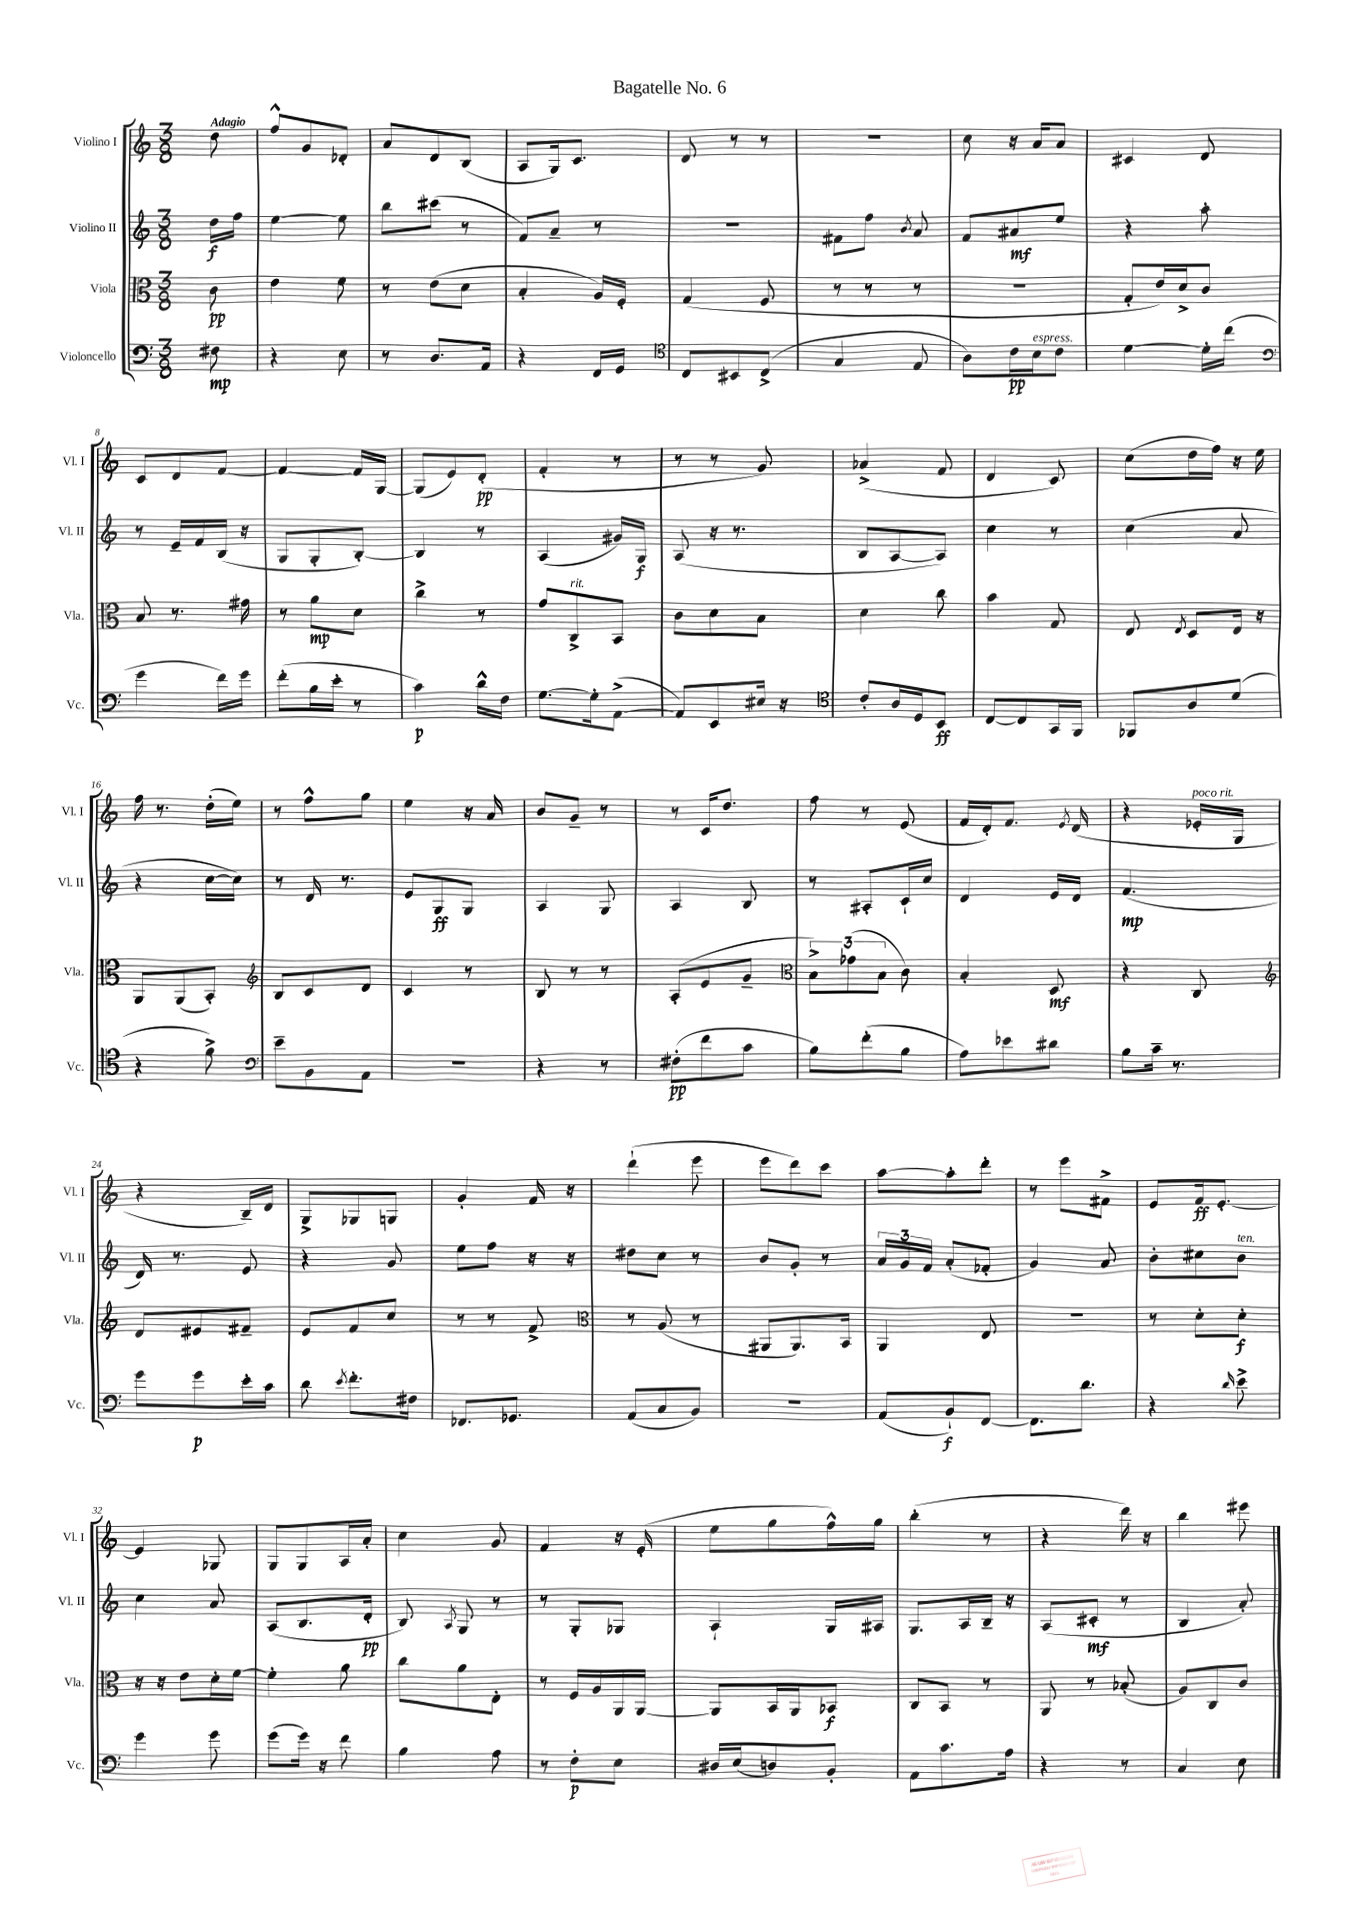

**kern	**dynam	**kern	**dynam	**kern	**dynam	**kern	**dynam
*part4	*part4	*part3	*part3	*part2	*part2	*part1	*part1
*staff4	*staff4	*staff3	*staff3	*staff2	*staff2	*staff1	*staff1
*I"Violoncello	*	*I"Viola	*	*I"Violino II	*	*I"Violino I	*
*I'Vc.	*	*I'Vla.	*	*I'Vl. II	*	*I'Vl. I	*
*clefF4	*	*clefC3	*	*clefG2	*	*clefG2	*
*k[]	*	*k[]	*	*k[]	*	*k[]	*
*M3/8	*	*M3/8	*	*M3/8	*	*M3/8	*
=	=	=	=	=	=	=	=
!	!	!	!	!	!	!LO:TX:a:B:t=Adagio	!
8F#X\	mp	8c\	pp	16dd\LL	f	8dd\	.
.	.	.	.	16ff\JJ	.	.	.
=1	=1	=1	=1	=1	=1	=1	=1
4r	.	4e\	.	[4ee\	.	8ff^^/L	.
.	.	.	.	.	.	8g/	.
8E\	.	8f\	.	8ee\]	.	8d-X'/J	.
=2	=2	=2	=2	=2	=2	=2	=2
8r	.	8r	.	8bb\L	.	8a/L	.
8.D/L	.	(8e\L	.	(8ccc#X\J	.	8d/	.
.	.	8d\J	.	8r	.	(8B/J	.
16AA/Jk	.	.	.	.	.	.	.
=3	=3	=3	=3	=3	=3	=3	=3
4r	.	4B'/	.	8f/L)	.	8A/L	.
.	.	.	.	8a~/J	.	16G/k)	.
.	.	.	.	.	.	8.c/J	.
16FF/LL	.	16A/LL)	.	8r	.	.	.
16GG/JJ	.	16F'/JJ	.	.	.	.	.
=4	=4	=4	=4	=4	=4	=4	=4
*clefC4	*	*	*	*	*	*	*
8C/L	.	(4G/	.	4.r	.	8d/	.
8BB#X/	.	.	.	.	.	8r	.
(8C^/J	.	8F/	.	.	.	8r	.
=5	=5	=5	=5	=5	=5	=5	=5
4G/	.	8r	.	8f#X\L	.	4.r	.
.	.	8r	.	8ff\J	.	.	.
.	.	.	.	8qb/	.	.	.
8E/	.	8r	.	8a/	.	.	.
=6	=6	=6	=6	=6	=6	=6	=6
8A\L)	.	4.r	.	8f/L	.	8cc\	.
16c\L	pp	.	.	8a#X/	mf	16r	.
!LO:TX:a:i:t=espress.	!	!	!	!	!	!	!
16B\J	.	.	.	.	.	16a/KL	.
8c\J	.	.	.	8ee/J	.	8a/J	.
=7	=7	=7	=7	=7	=7	=7	=7
[4d\	.	8G'/L	.	4r	.	4c#X/	.
.	.	16e/L)	.	.	.	.	.
.	.	16d^/J	.	.	.	.	.
16d'\LL]	.	8c/J	.	8aa'\	.	8d/	.
(16cc\JJ	.	.	.	.	.	.	.
!!LO:LB:g=z
=8	=8	=8	=8	=8	=8	=8	=8
*clefF4	*	*	*	*	*	*	*
4g\	.	8B/	.	8r	.	8c/L	.
.	.	8.r	.	16e~/LL	.	8d/	.
.	.	.	.	16f/	.	.	.
16f\LL)	.	.	.	(16B/JJ	.	[8f/J	.
16g\JJ	.	16g#X\	.	16r	.	.	.
=9	=9	=9	=9	=9	=9	=9	=9
(8f'\L	.	8r	.	8G/L	.	4f/_	.
16B\L	.	8a\L	mp	8G'/	.	.	.
16e'\JJ	.	.	.	.	.	.	.
8r	.	8d\J	.	[8B'/J)	.	16f/LL]	.
.	.	.	.	.	.	[16G/JJ	.
=10	=10	=10	=10	=10	=10	=10	=10
4c\)	p	4cc^\	.	4B/]	.	(8G/L]	.
.	.	.	.	.	.	8e/)	.
16d^^\LL	.	8r	.	8r	.	(8d'/J	pp
16F\JJ	.	.	.	.	.	.	.
=11	=11	=11	=11	=11	=11	=11	=11
[8.G\L	.	8g/L	.	(4A/	.	4f'/	.
!	!	!LO:TX:a:i:t=rit.	!	!	!	!	!
.	.	8C^/	.	.	.	.	.
16G'\k]	.	.	.	.	.	.	.
([8AA^\J	.	8BB/J	.	16g#X/LL)	.	8r	.
.	.	.	.	16G/JJ	f	.	.
=12	=12	=12	=12	=12	=12	=12	=12
8AA/L])	.	8c\L	.	(8A/	.	8r	.
8EE/	.	8d\	.	16r	.	8r	.
.	.	.	.	8.r	.	.	.
16E#X/Jk	.	8B\J	.	.	.	8g/)	.
16r	.	.	.	.	.	.	.
=13	=13	=13	=13	=13	=13	=13	=13
*clefC4	*	*	*	*	*	*	*
8c'/L	.	4d\	.	8B/L	.	(4a-X^/	.
16A/L	.	.	.	[8A/	.	.	.
16D/J	.	.	.	.	.	.	.
8BB/J	ff	8cc\	.	8A/J])	.	8f/	.
=14	=14	=14	=14	=14	=14	=14	=14
[8C/L	.	4b\	.	4cc\	.	4d/	.
8C/]	.	.	.	.	.	.	.
16GG/L	.	8G/	.	8r	.	8c/)	.
16FF/JJ	.	.	.	.	.	.	.
=15	=15	=15	=15	=15	=15	=15	=15
8FF-X/L	.	8E/	.	(4cc\	.	(8cc\L	.
.	.	8qE/	.	.	.	.	.
8A/	.	8D/L	.	.	.	16dd\L	.
.	.	.	.	.	.	16ff\JJ)	.
(8d/J	.	16E/Jk	.	8a/	.	16r	.
.	.	16r	.	.	.	16ee\	.
!!LO:LB:g=z
=16	=16	=16	=16	=16	=16	=16	=16
4r	.	8AA/L	.	4r	.	16ff\	.
.	.	.	.	.	.	8.r	.
.	.	(8AA/	.	.	.	.	.
8f^\)	.	8BB'/J)	.	[16cc\LL	.	(16dd'\LL	.
.	.	.	.	16cc\JJ])	.	16ee\JJ)	.
=17	=17	=17	=17	=17	=17	=17	=17
*clefF4	*	*clefG2	*	*	*	*	*
8e~\L	.	8B/L	.	8r	.	8r	.
8BB\	.	8c/	.	16d/	.	8ff^^\L	.
.	.	.	.	8.r	.	.	.
8AA\J	.	8d/J	.	.	.	8gg\J	.
=18	=18	=18	=18	=18	=18	=18	=18
4.r	.	4c/	.	8e/L	.	4ee\	.
.	.	.	.	8G/	ff	.	.
.	.	8r	.	8G/J	.	16r	.
.	.	.	.	.	.	16a/	.
=19	=19	=19	=19	=19	=19	=19	=19
4r	.	8B/	.	4A/	.	8b/L	.
.	.	8r	.	.	.	8g~/J	.
8r	.	8r	.	8G/	.	8r	.
=20	=20	=20	=20	=20	=20	=20	=20
(8F#X'\L	pp	(8A'/L	.	4A/	.	8r	.
8f\	.	8e/	.	.	.	16c/KL	.
.	.	.	.	.	.	8.dd/J	.
8c\J	.	8g~/J	.	8B/	.	.	.
=21	=21	=21	=21	=21	=21	=21	=21
*	*	*clefC3	*	*	*	*	*
8B\L)	.	12B^\L)	.	8r	.	8ff\	.
.	.	(12g-X\	.	.	.	.	.
(8f'\	.	.	.	8A#X'/L	.	8r	.
.	.	12B\J	.	.	.	.	.
8B\J	.	8c\)	.	16c`/L	.	(8e/	.
.	.	.	.	16cc/JJ	.	.	.
=22	=22	=22	=22	=22	=22	=22	=22
8A\L)	.	4B'/	.	4d/	.	16f/LL	.
.	.	.	.	.	.	16d'/J)	.
8e-X\	.	.	.	.	.	8.f/J	.
8d#X\J	.	8D/	mf	16e/LL	.	.	.
.	.	.	.	.	.	8qe/	.
.	.	.	.	16d/JJ	.	(16d/	.
=23	=23	=23	=23	=23	=23	=23	=23
8B\L	.	4r	.	(4.f/	mp	4r	.
16c~\Jk	.	.	.	.	.	.	.
8.r	.	.	.	.	.	.	.
!	!	!	!	!	!	!LO:TX:a:i:t=poco rit.	!
.	.	8C/	.	.	.	16e-X'/LL	.
.	.	.	.	.	.	16G/JJ	.
!!LO:LB:g=z
=24	=24	=24	=24	=24	=24	=24	=24
*	*	*clefG2	*	*	*	*	*
8g\L	.	8d/L	.	16d/)	.	4r	.
.	.	.	.	8.r	.	.	.
8g\	p	8e#X/	.	.	.	.	.
16e'\L	.	8f#X~/J	.	8e/	.	16B~/LL)	.
16c\JJ	.	.	.	.	.	16d/JJ	.
=25	=25	=25	=25	=25	=25	=25	=25
8d\	.	8e/L	.	4r	.	8G^/L	.
8qe/	.	.	.	.	.	.	.
8.f'\L	.	8f/	.	.	.	8G-X/	.
.	.	8cc/J	.	8g/	.	8Gn/J	.
16F#X\Jk	.	.	.	.	.	.	.
=26	=26	=26	=26	=26	=26	=26	=26
8.FF-X/L	.	8r	.	8ee\L	.	4g'/	.
.	.	8r	.	8ff\J	.	.	.
8.GG-X/J	.	.	.	.	.	.	.
.	.	8f^/	.	16r	.	16f/	.
.	.	.	.	16r	.	16r	.
=27	=27	=27	=27	=27	=27	=27	=27
*	*	*clefC3	*	*	*	*	*
(8AA/L	.	8r	.	8dd#X\L	.	(4ddd`\	.
8C/	.	(8A/	.	8cc\J	.	.	.
8BB/J)	.	8r	.	8r	.	8eee\	.
=28	=28	=28	=28	=28	=28	=28	=28
4.r	.	8AA#X/L	.	8b/L	.	8eee\L	.
.	.	8.AA#/)	.	8g'/J	.	8ddd\)	.
.	.	.	.	8r	.	8ccc\J	.
.	.	16BB/Jk	.	.	.	.	.
=29	=29	=29	=29	=29	=29	=29	=29
(8AA/L	.	4AA/	.	24a/LL	.	[8aa\L	.
.	.	.	.	24g/	.	.	.
.	.	.	.	24f/JJ	.	.	.
8BB`/)	f	.	.	(8a'/L	.	8aa'\]	.
[8FF/J	.	8E/	.	8f-X'/J	.	8ddd'\J	.
=30	=30	=30	=30	=30	=30	=30	=30
8.FF\L]	.	4.r	.	4g/)	.	8r	.
.	.	.	.	.	.	8eee\L	.
8.d\J	.	.	.	.	.	.	.
.	.	.	.	8a/	.	8f#X^\J	.
=31	=31	=31	=31	=31	=31	=31	=31
4r	.	8r	.	8b'\L	.	8e/L	.
.	.	8d'\L	.	8cc#X\	.	16f/k	ff
.	.	.	.	.	.	[8.e'/J	.
16qqd/	.	.	.	.	.	.	.
!	!	!	!	!LO:TX:a:i:t=ten.	!	!	!
8e^\	.	8d'\J	f	8b\J	.	.	.
!!LO:LB:g=z
=32	=32	=32	=32	=32	=32	=32	=32
4g\	.	16r	.	4cc\	.	4e/]	.
.	.	16r	.	.	.	.	.
.	.	8e\L	.	.	.	.	.
8g\	.	16d'\L	.	8a/	.	8G-X/	.
.	.	[16f\JJ	.	.	.	.	.
=33	=33	=33	=33	=33	=33	=33	=33
(8g\L	.	4f'\]	.	(8A/L	.	8G/L	.
16g\Jk)	.	.	.	8.B/	.	8G/	.
16r	.	.	.	.	.	.	.
8f\	.	8a\	.	.	.	16A/L	.
.	.	.	.	16d'/Jk	pp	16a'/JJ	.
=34	=34	=34	=34	=34	=34	=34	=34
4B\	.	8cc\L	.	8B/)	.	4cc\	.
.	.	.	.	8qA/	.	.	.
.	.	8a\	.	8G/	.	.	.
8A\	.	8E'\J	.	8r	.	8g/	.
=35	=35	=35	=35	=35	=35	=35	=35
8r	.	8r	.	8r	.	4f/	.
8F'\L	p	16F/LL	.	8G'/L	.	.	.
.	.	16A/	.	.	.	.	.
8E\J	.	16AA/	.	8G-X/J	.	16r	.
.	.	[16AA/JJ	.	.	.	(16e'/	.
=36	=36	=36	=36	=36	=36	=36	=36
16D#X/LL	.	8AA/L]	.	4A`/	.	8ee\L	.
(16E/J	.	.	.	.	.	.	.
8Dn/)	.	16BB/L	.	.	.	8gg\	.
.	.	16AA/J	.	.	.	.	.
8BB'/J	.	8BB-X/J	f	16G/LL	.	16ff^^\L)	.
.	.	.	.	16A#X/JJ	.	16gg\JJ	.
=37	=37	=37	=37	=37	=37	=37	=37
8AA\L	.	8C/L	.	8.G/L	.	(4bb'\	.
8.c\	.	8BB/J	.	.	.	.	.
.	.	.	.	16A/L	.	.	.
.	.	8r	.	16B~/JJ	.	8r	.
16A\Jk	.	.	.	16r	.	.	.
=38	=38	=38	=38	=38	=38	=38	=38
4r	.	8AA/	.	(8A/L	.	4r	.
.	.	8r	.	8c#X'/J	mf	.	.
8r	.	(8B-X'/	.	8r	.	16ddd\)	.
.	.	.	.	.	.	16r	.
=39	=39	=39	=39	=39	=39	=39	=39
4C/	.	8A/L)	.	4B/	.	4bb\	.
.	.	8C/	.	.	.	.	.
8E\	.	8c/J	.	8a'/)	.	8eee#X\	.
==	==	==	==	==	==	==	==
*-	*-	*-	*-	*-	*-	*-	*-
